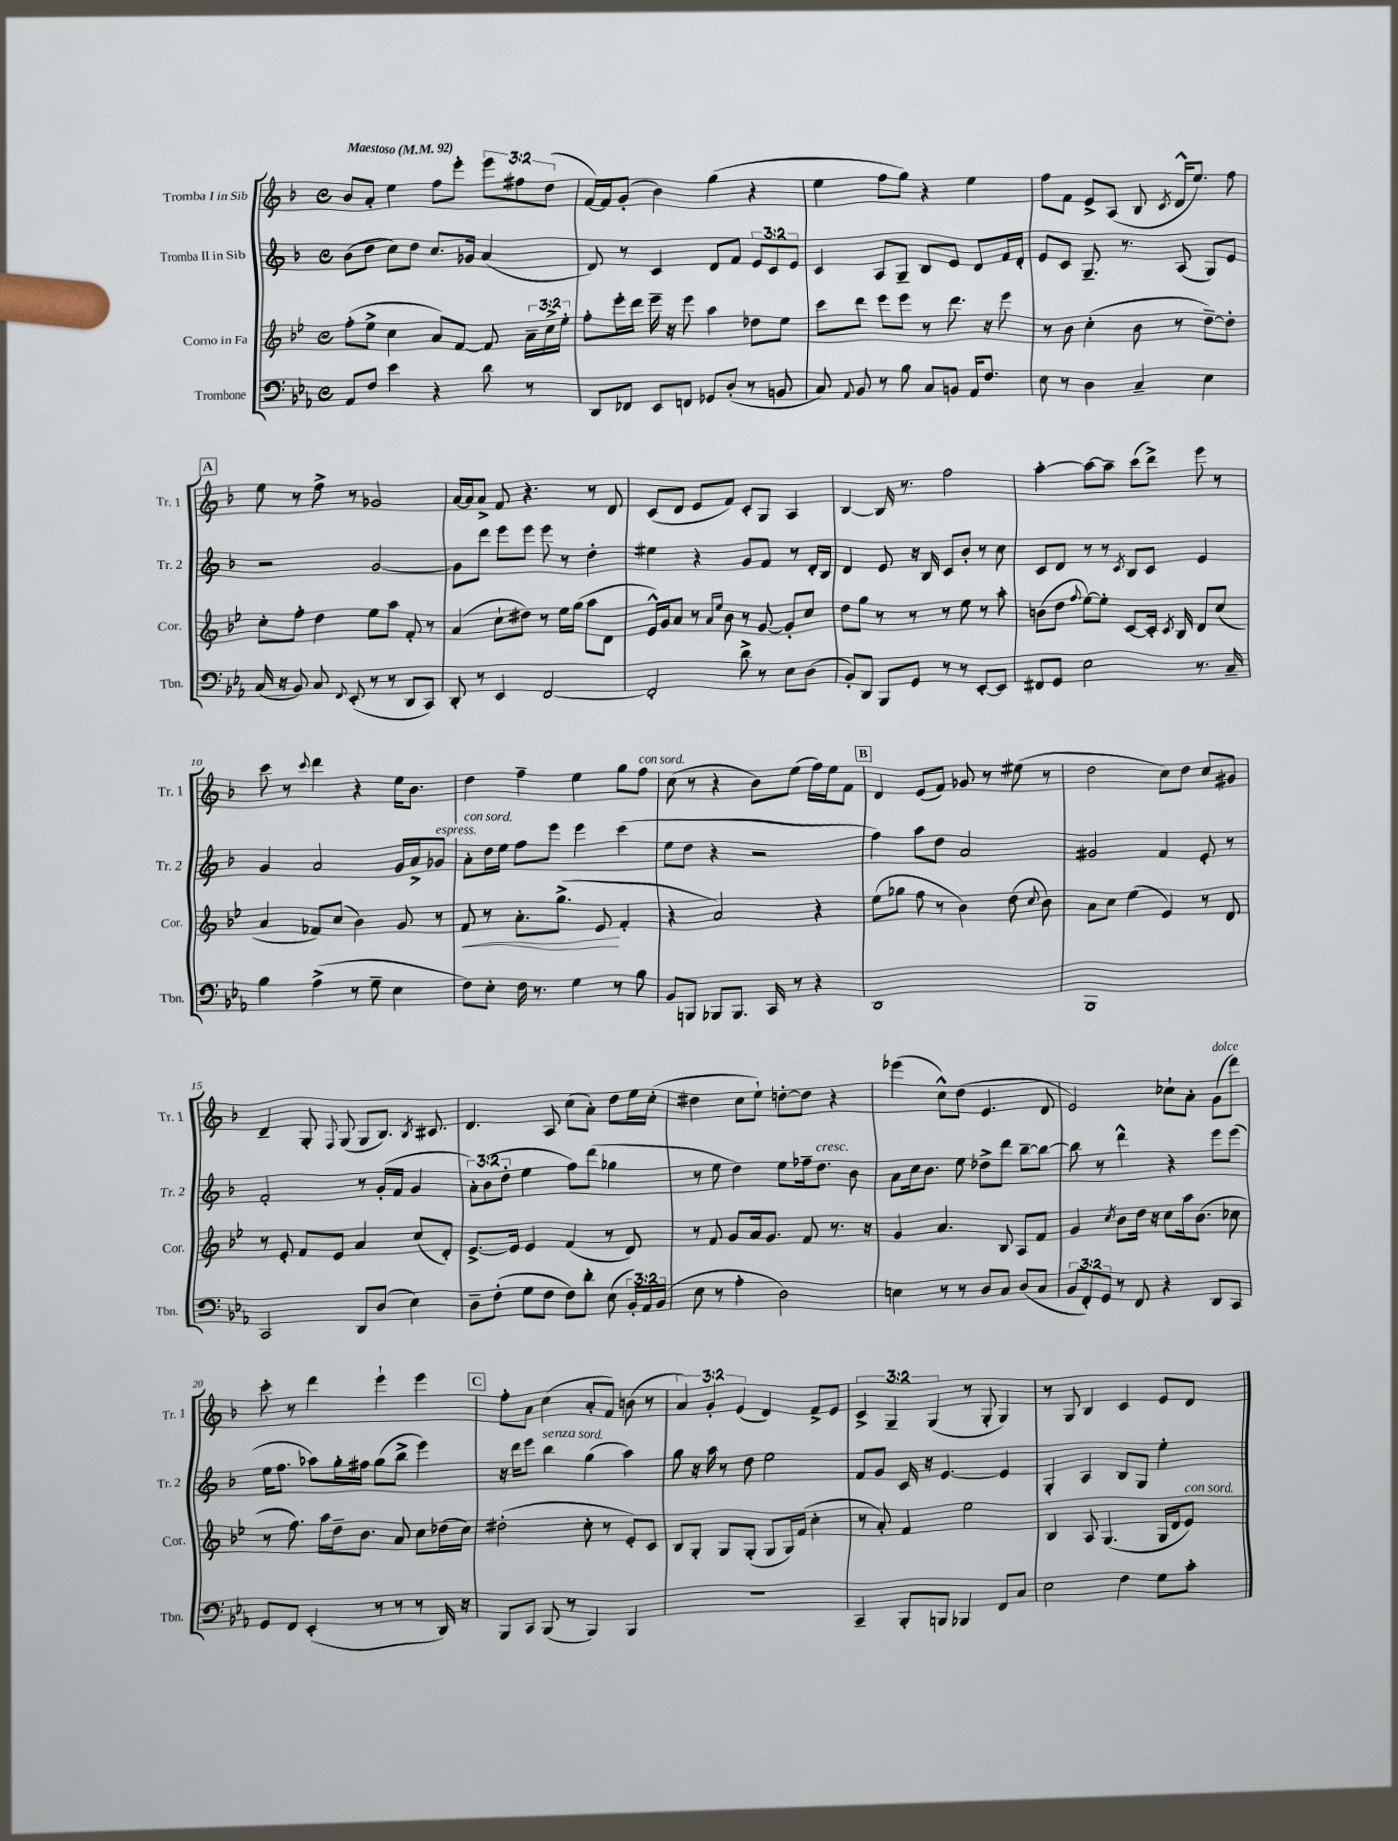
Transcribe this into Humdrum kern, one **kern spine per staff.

**kern	**kern	**kern	**kern
*staff4	*staff3	*staff2	*staff1
*clefF4	*clefG2	*clefG2	*clefG2
*k[b-e-a-]	*k[b-e-]	*k[b-]	*k[b-]
*M4/4	*M4/4	*M4/4	*M4/4
*met(c)	*met(c)	*met(c)	*met(c)
*MM92	*MM92	*MM92	*MM92
8AA-/L	(8ff'\L	(8b-\L	8b-/L
8F/J	8ee-^\J	8dd\J	8a'/J
4e-\	4cc\	8cc\L)	4ee\
.	.	8dd\J	.
4r	8a/L)	8.cc/L	8ff\L
.	[8f/J	.	8eee'\J
.	.	16g-/Jk	.
8d\	8f/]	(4a/	12eee\L
.	.	.	12ff#\
8r	24a~\LL	.	.
.	24cc^\	.	(12dd\J
.	24ee-'\JJ	.	.
=	=	=	=
8DD/L	8ff'\L	8d/)	[16f/LL)
.	.	.	16f/]J
8FF-/J	16eee-'\L	8r	(8g'/J
.	16ddd\JJ	.	.
8EE-/L	16eee-~\	4c/	4b-\)
.	16r	.	.
8FF/J	8eee-\	.	.
8GG-/L	4aa\	8d/L	(4gg\
(8D'/J	.	8f/J	.
8r	8dd-\L	12e/L	4r
.	.	12c/	.
8BB/	8ee-\J	.	.
.	.	12e/J	.
=	=	=	=
8C/)	8ccc\L	4c/	4ee\
8qqAA-/	.	.	.
8BB-/	8ddd\J	.	.
8r	8eee-\L	8A/L	8ff\L
8B-\	8eee-\J	8G~/J	8gg\J)
8C/L	8r	8B-/L	4r
8BB/J	8.ddd\	8e/J	.
16AA-/LK	.	8d/L	4ee\
8.F/J	16r	.	.
.	8eee-\	16f/L	.
.	.	16d'/JJ	.
=	=	=	=
8E-\	8r	8e/L	8ff\L
8r	8b-\	8c/J	8f\J
4D\	(4cc'\	8.G~/	8e^/L
.	.	.	(8A/J
.	.	8.r	.
4C~/	8b-\	.	8B-/
.	.	.	8qc/
.	8r	(8A/	16d^^/LK
.	.	.	8.ee/J)
4E-\	[8dd~\L)	8G/L)	.
.	8dd'\]J	8e/J	8ff\
=	=	=	=
(16C/	8cc'\L	2r	8ee\
16r	.	.	.
8BB-/)	8ff'\J	.	8r
8C/	4dd\	.	8ff^\
8qqFF/	.	.	.
(8EE-'/	.	.	8r
8r	8ee-\L	[2g/	2g-/
8r	8aa\J	.	.
8DD/L	8f'/	.	.
8CC/J)	8r	.	.
=	=	=	=
8DD'/	(4a/	8g\]L	[16a/LL
.	.	.	16a/]J
8r	.	8ddd\J	8a^/J
4EE-/	8cc`\L	8eee\L	8f/
.	8dd#\J)	8eee\J	4.r
[2FF/	8r	8eee\	.
.	16ee-\LL	8r	.
.	(16gg\JJ	.	.
.	8aa\L	4dd'\	8r
.	8d\J	.	8d/
=	=	=	=
2FF'/]	16e-^^/LL)	4ee#\	(8c/L
.	16g/J	.	.
.	8a/J	.	8d/J
.	8r	4r	8e/L
.	16qqa/LL	.	.
.	16qqee-/JJ	.	.
.	8b-\	.	8f/J)
8d^\	8r	8g/L	8c'/L
8r	[8g/	8f/J	8G/J
8E-\L	8g'/]L	8r	4A/
(8D\J	8cc/J	16d'/LL	.
.	.	16B-/JJ	.
=	=	=	=
8BB-'/L)	8dd\L	4d/	[4B-/
8DD/J	8gg\J	.	.
8BBB-/L	8r	8e/	16B-/]
.	.	.	8.r
8GG/J	8r	16r	.
.	.	16B-/	.
8r	8r	8c/L	2ff\
8r	8ee-\	8b-'/J	.
[8EE-'/L	8r	8r	.
8EE-/]J	8aa'\	8cc\	.
=	=	=	=
8FF#/L	(8b\L	8c/L	[4aa'\
8GG/J	8dd\J	8d/J	.
.	8qqff/	.	.
2E-\	[8ee-\L)	8r	8aa\_L
.	8ee-'\]J	8r	8aa~\]J
.	.	8qc/	.
.	[8c/L	8B-/L	(8ccc\L
.	16c'/]Jk	8c/J	8ddd^\J)
.	8qc/	.	.
.	16B-/	.	.
8.r	8d/L	4e/	8eee\
.	(8cc/J	.	8r
16C~/	.	.	.
=	=	=	=
4B-\	4a/	4g/	8ccc\
.	.	.	8r
.	.	.	8qqccc/
(4A-^\	8f-/L)	2a/	4ddd\
.	(8cc/J	.	.
8r	4b-\)	.	4r
8G~\	.	.	.
4E-\	8g/	16g/LL	16ee\LK
.	.	16a^/J	8.b-\J
.	8r	8g-/J	.
=	=	=	=
8F\L)	8f/	8a'\L	4dd\
8E-'\J	8r	16dd\L	.
.	.	16ee\JJ	.
16F\	8.a'\L	8ff\L	4ff~\
8.r	.	.	.
.	.	8eee\J	.
.	(8.gg^\J	.	.
4G\	.	4eee\	4ee\
.	8e-/	.	.
8r	4f'/	(4ccc\	8gg\L
8B-\	.	.	8ff\J
=	=	=	=
8BB-/L	4r	8ee\L	(8cc\
8BBB/J	.	8dd\J	8r
8BBB-/L	2a/)	4r	4r
8.BBB-/J	.	.	.
.	.	2r	8b-\L)
16CC/	.	.	.
8r	.	.	(8ee\J
4r	4r	.	16ff\LL)
.	.	.	16ee\J
.	.	.	8f\J
=	=	=	=
1DD	(8ee-\L	4ff\)	4d/
.	8gg-\J	.	.
.	8ff\	8aa\L	(8e/L
.	8r	8dd\J	8f/J)
.	4b-\)	2a/	8g-/
.	.	.	8r
.	(8dd\	.	(8ee#\
.	8qqcc/	.	.
.	8b-\)	.	8r
=	=	=	=
1BBB-	8a\L	2g#/	2dd\
.	8cc\J	.	.
.	(4ee-\	.	.
.	4e-/)	4f/	8cc\L)
.	.	.	8dd\J
.	8r	8e'/	8cc/L
.	8d/	8r	8g#/J
=	=	=	=
2CC/	8r	2f'/	4d~/
.	8e-'/	.	.
.	8f/L	.	8G'/
.	.	.	8qqF/
.	8e-/J	.	(8G/
8DD/L	4a/	8r	8G/L
(8D/J	.	(16g'/LL	8.B-/J)
.	.	16f/JJ	.
4E-\)	(8cc/L	4g/	.
.	.	.	8qB-/
.	.	.	8.c#/
.	8d'/J)	.	.
=	=	=	=
8D~\L	[8.e-^/L	12a'\L)	4.d/
.	.	(12b-\	.
(8F'\J	.	.	.
.	.	12dd'\J	.
.	16e-/]Jk	.	.
8G\L	4e-/	4ee\	.
8F\J	.	.	8A/
8F\L)	(4f/	8ff\L)	(8cc\L
8d'\J	.	(8ddd\J	8a'\J)
(8E-\	8r	4gg-\	8dd\L
24BB-'/LL)	8d/)	.	16ee\L
24AA-/	.	.	.
.	.	.	(16cc'\JJ
(24BB-/JJ	.	.	.
=	=	=	=
8E-\	8r	8r	4dd#\
8r	8f/	8ee\	.
4A-'\	8g/L	4dd\)	8cc\L
.	16a/k	.	8ee`\J)
.	8.g/J	.	.
2D\)	.	8ee\L	[8dd'\L
.	8f/	16ff-~\k	8dd\]J
.	.	8.dd\J	.
.	8.r	.	4r
.	.	8b-\	.
.	16r	.	.
=	=	=	=
4E\	4g/	8a\L	(4eee-\
.	.	16cc\k	.
.	.	8.b-\J	.
8r	4.a/	.	8cc^^\L)
8r	.	8ee\	(8dd\J
8D/L	.	8dd-^\L	4.e/
8C/J	8B-/	8ddd\J	.
(8D/L	8A/L	[8bb-~\L	.
8C/J	8f/J	8bb-\_J	8d/
=	=	=	=
12BB-/L	4g/	8bb-\]	2e/)
12FF'/)	.	.	.
.	.	8r	.
12GG/J	.	.	.
.	8qcc/	.	.
8r	8b-\L	4ddd^^\	.
8FF/	16dd\Jk	.	.
.	16r	.	.
4r	8cc\L	4r	8cc-`\L
.	16aa\k	.	8a'\J
.	(8.b-\J	.	.
8DD/L	.	8eee\L	(8g\L
8CC/J	8cc-\	(8eee\J	8ddd\J)
=	=	=	=
8GG/L	8r	16ee\LK	8ccc'\
.	.	8.ff\J	.
8FF/J	8.ff\)	.	8r
(4EE-'/	.	8aa-\L)	4ddd\
.	16aa\LL	.	.
.	16dd~\J	16gg'\L	.
.	8.b-\J	16ff#\JJ	.
8r	.	(8gg\L	4eee`\
8r	8a/	8bb-^\J	.
8r	8cc\L	4eee\)	4eee\
16DD/)	(16dd-\L	.	.
16r	16cc\JJ)	.	.
=	=	=	=
8BBB-/L	(2dd#'\	16r	8ff'\L
.	.	16ddd\LK	.
8CC/J	.	8eee\J	8a\J
(8BBB-/	.	4bb-\	(4cc\
8r	.	.	.
4BBB-/)	8cc'\	(4gg\	8a'/L
.	8r	.	8f/J)
4BBB-/	8e-'/L)	4aa\)	(8b\
.	8c/J	.	8r
=	=	=	=
1r	8B-/L	8gg\	6a/)
.	8G'/J	16r	.
.	.	.	6g'/
.	.	16aa\	.
.	8G/L	8r	.
.	.	.	(6e/
.	(8G'/J	8dd\	.
.	8G/L	2ee\	4d/)
.	16G/L)	.	.
.	(16f/JJ	.	.
.	4cc'\	.	8f^/L
.	.	.	8e/J
=	=	=	=
4CC~/	8r	8f/L	6c^/
.	8a'/)	8g/J	.
.	.	.	6G~/
8BBB-'/L	4f/	16c/	.
.	.	16r	.
.	.	.	(6G/
8BBB/J	.	[4.e/	.
4BBB-/	2ee-\	.	8r
.	.	.	8G'/
8FF/L	.	4e/]	4G/)
8C/J	.	.	.
=	=	=	=
2E-\	4B-/	4G'/	8r
.	.	.	8G/
.	8A/	4A/	4B-/
.	(4.G/	.	.
4F\	.	8B-/L	4c/
.	.	8G/J	.
8G\L	16G/LL	4ee'\	8e/L
.	16d/J	.	.
8c'\J	8e-/J)	.	8d/J
==	==	==	==
*-	*-	*-	*-
